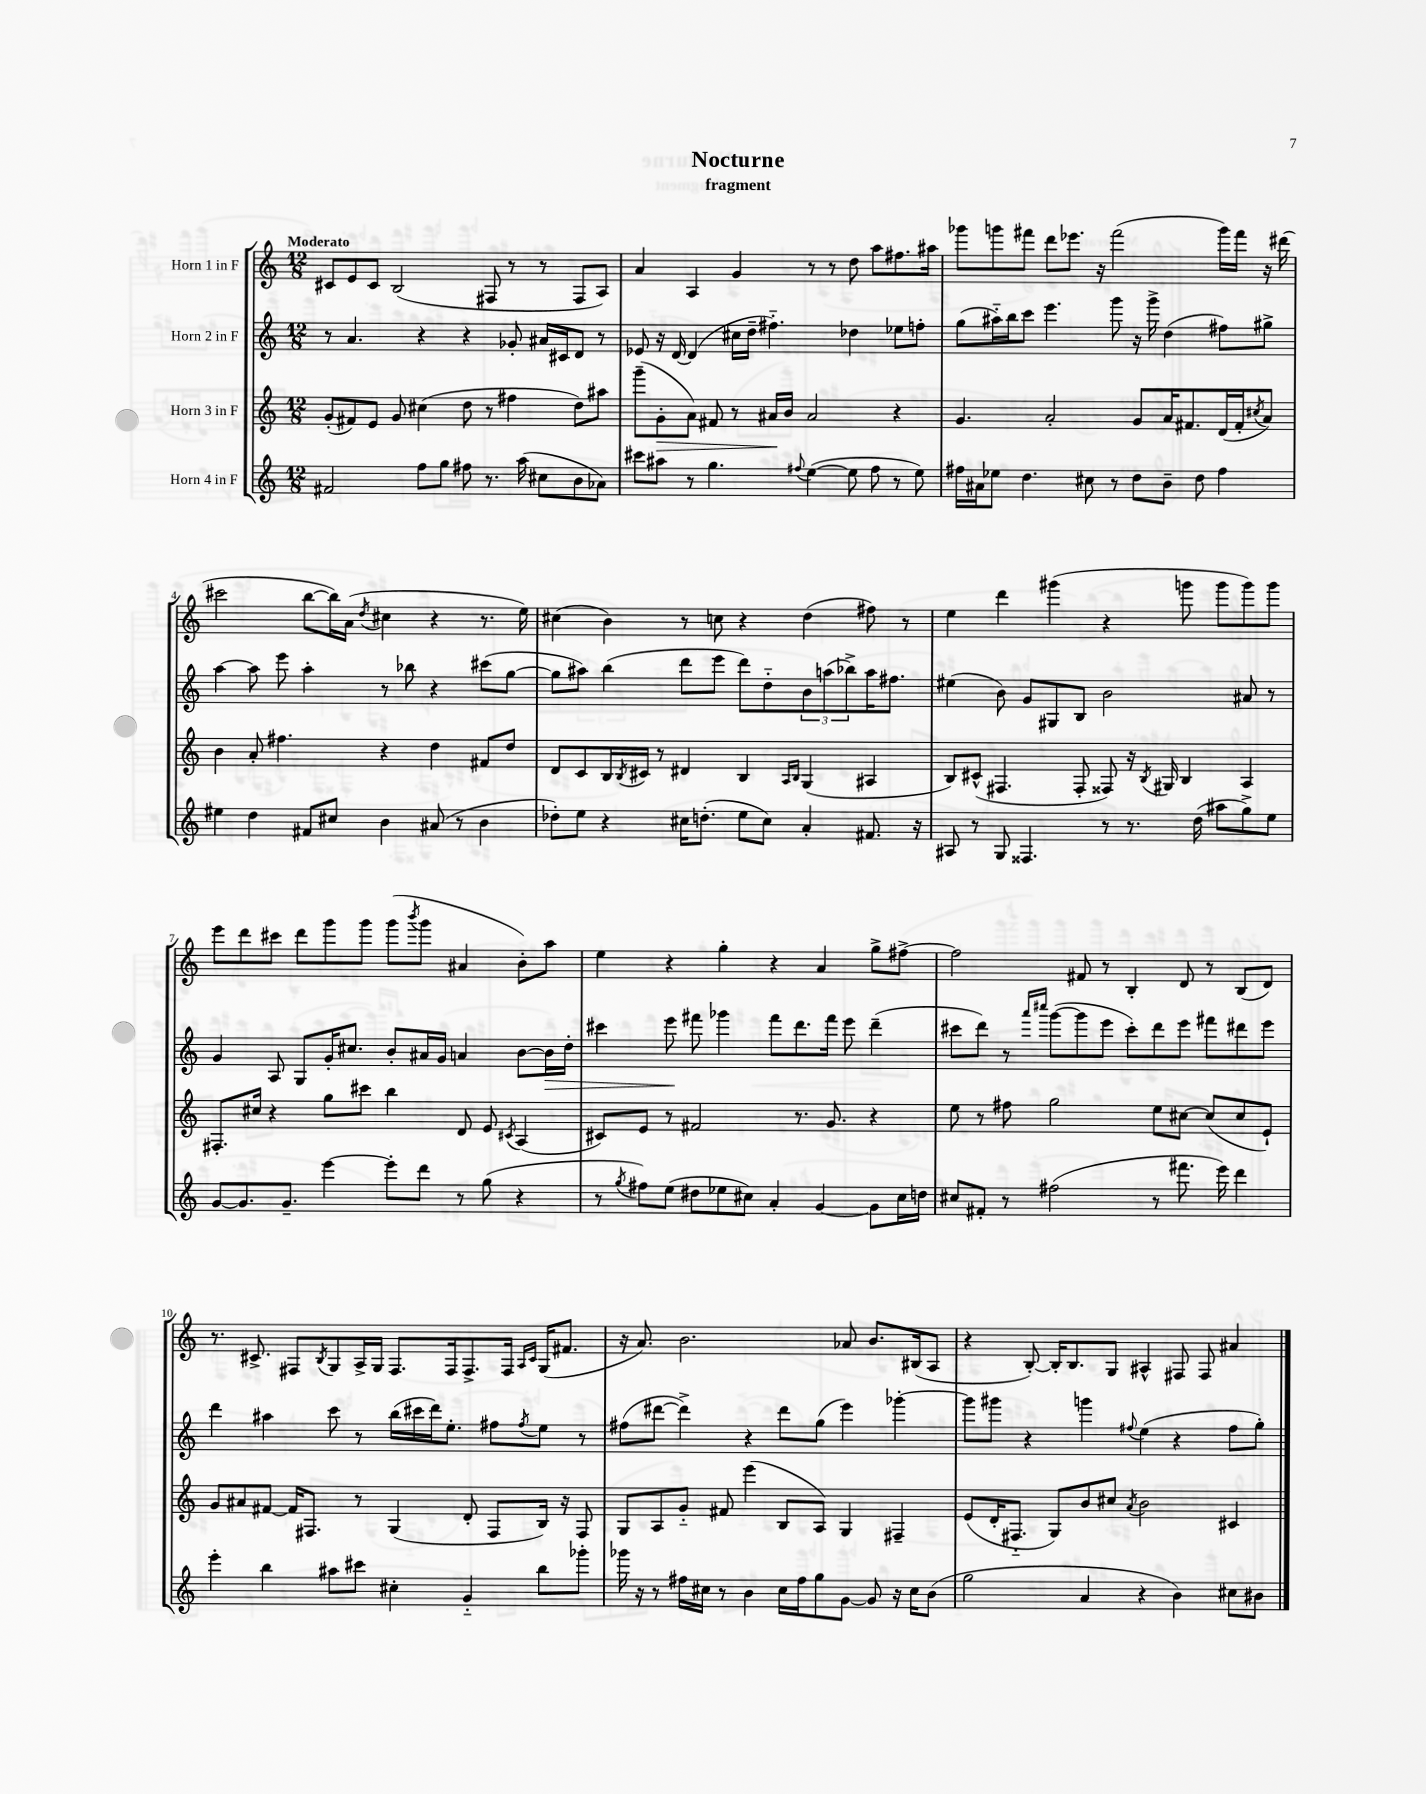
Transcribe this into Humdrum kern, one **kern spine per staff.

**kern	**kern	**kern	**kern
*staff4	*staff3	*staff2	*staff1
*clefG2	*clefG2	*clefG2	*clefG2
*k[]	*k[]	*k[]	*k[]
*M12/8	*M12/8	*M12/8	*M12/8
2f#	(8g'	8r	8c#
.	8f#)	4.a	8e
.	8e	.	8c#
.	8g	.	(2B
8ff	(4cc#	4r	.
8gg	.	.	.
8ff#	8dd	4r	.
8.r	8r	.	8F#
.	4ff#	8g-'	8r
(16aa	.	.	.
8cc#	.	16a#	8r
.	.	16c#	.
8b	8dd)	8d	8F#
8a-)	8aa#	8r	8A)
=	=	=	=
8ccc#	(8ggg~	8e-	4a
8aa#	8g'	16r	.
.	.	[16d	.
8r	8a)	(4d]	4A
4.gg	8f#	.	.
.	8r	16cc#	4g
.	.	16dd~	.
.	16a#	4.ff#'~)	.
.	16b	.	.
8qqff#	.	.	.
([4ee	2a#	.	8r
.	.	.	8r
8ee]	.	4dd-	8dd
8ff#	.	.	8aa
8r	4r	8ee-	8.ff#
8ee)	.	8ff'	.
.	.	.	16aa#
=	=	=	=
16ff#	4.g	(8gg	8ggg-
16a#	.	.	.
8ee-	.	16aa#'~)	8ggg
.	.	16bb	.
4.dd	.	8ccc	8fff#
.	2a'	4.eee	8ddd
.	.	.	8.eee-
8cc#	.	.	.
.	.	.	16r
8r	.	8ggg	(2fff#
8dd	8g	16r	.
.	.	16ggg^	.
8b~	16a	(4dd	.
.	8.f#	.	.
8dd	.	.	.
4ff#	(16d	8ff#)	16ggg)
.	16f#'	.	16fff#
.	8qcc#	.	.
.	8a)	8gg#^	16r
.	.	.	(16ddd#
=	=	=	=
4ee#	4b	[4aa	2ccc#
4dd	8a'	8aa]	.
.	4.ff#	8eee	.
8f#	.	4aa'	[8bb
8cc#	.	.	16bb])
.	.	.	(16a
.	.	.	8qdd
4b	4r	8r	4cc#
.	.	8bb-	.
(8a#	4dd	4r	4r
8r	.	.	.
4b	8f#	(8ccc#	8.r
.	8dd	[8gg	.
.	.	.	16ee)
=	=	=	=
8dd-')	8d	8gg]	(4cc#
8ee	8c	8aa#)	.
4r	16B	(4bb	4b)
.	8qB	.	.
.	16c#	.	.
.	8r	.	.
16cc#	4d#	8ddd	8r
(8.dd'	.	.	.
.	.	8eee	8cc
8ee	4B	8ddd)	4r
8cc#)	.	8dd'~	.
.	16qqA	.	.
.	16qqB	.	.
4a'	(4G	12b	(4dd
.	.	(12aa	.
.	.	12bb-^)	.
8.f#	4A#	16aa	8ff#)
.	.	8.ff#	.
.	.	.	8r
16r	.	.	.
=	=	=	=
8A#	8B)	(4ee#	4ee
8r	(8c#^^	.	.
8G	4.F#	8b)	4ddd
4.F##	.	8g	.
.	.	8G#	(4ggg#
.	8F#'	8B	.
8r	8F##)	2b	4r
8.r	16r	.	.
.	8qB	.	.
.	16G#	.	.
.	4B	.	8ggg
(16dd	.	.	.
8aa#	.	.	8ggg
8gg^)	4A	8a#	8ggg)
8ee	.	8r	8ggg
=	=	=	=
[8g	8.F#'	4g	8eee
8.g]	.	.	8ddd
.	16cc#	.	.
.	4r	8A	8ccc#
8.g~	.	.	.
.	.	8G	8ddd
[4eee	8gg	16g'	8ggg
.	.	8.cc#	.
.	8ccc#	.	8ggg
8eee']	4bb	8b'	(8ggg
.	.	.	8qbbb
8ddd	.	16a#	8ggg
.	.	16g	.
8r	8d	4a	4a#
(8gg	8e	.	.
.	8qc#	.	.
4r	(4A	[8b	8b')
.	.	16b]	8aa
.	.	16dd'	.
=	=	=	=
8r	8c#)	4ccc#	4ee
8qgg	.	.	.
8ff#)	8e	.	.
(8ee	8r	8eee	4r
8dd#	2f#	8fff#	.
8ee-	.	4ggg-	4gg'
8cc#)	.	.	.
4a'	.	8fff#	4r
.	8.r	8.ddd	.
[4g	.	.	4a
.	8.g	16fff#	.
.	.	8eee	.
8g]	4r	(4ddd~	8gg^
16cc#	.	.	[8ff#^
16dd	.	.	.
=	=	=	=
8cc#	8ee	8ccc#	2ff#]
8f#'	8r	8ddd)	.
8r	8ff#	8r	.
.	.	16qqaaa	.
.	.	16qqcccc#	.
(2ff#	2gg	([8ggg	.
.	.	8ggg]	8f#
.	.	8eee	8r
.	.	8ccc#')	4B'
8r	8ee	8ddd	.
8.fff#	[8cc#	8eee	8d
.	(8cc#]	8fff#	8r
16eee)	.	.	.
4ddd	8cc#	8ddd#	(8B
.	8e`)	8eee	8d)
=	=	=	=
4eee'	8g	4ddd	8.r
.	8a#	.	.
.	.	.	8.c#^
4bb	[8f#	4aa#	.
.	16f#]	.	8F#
.	8.F#	.	.
.	.	.	8qB
8aa#	.	8ccc	8G
8ccc#	8r	8r	16A^
.	.	.	16G
4cc#'	(4G	(16bb	8.F#
.	.	16ccc#	.
.	.	16ddd)	.
.	.	8.ee'	16F#
4g'~	8d'	.	8.F#^
.	8F#	8ff#	.
.	.	.	16F#
.	.	.	16qqA
.	.	8qff#	16qqc#
8bb	16B)	8ee	(16G
.	16r	.	8.f#
8ggg-'	8F#	8r	.
=	=	=	=
16ggg-	8G	(8ff#	16r
16r	.	.	8.a)
8r	8A	[8ddd#	.
16ff#	8g'~	4ddd#^])	2.b
16cc#	.	.	.
8r	8f#	.	.
4b	(4eee	4r	.
16cc#	8B	8ddd#	.
16ff#	.	.	.
8gg	8A)	(8gg	.
[8g	4G	4eee)	8a-
8g]	.	.	8.b
16r	4F#~	[4ggg-'	.
16cc#	.	.	(16B#
(8b	.	.	8A
=	=	=	=
2gg	(8e	8ggg-]	4r
.	16d'	8ggg#	.
.	8.F#'~	.	.
.	.	4r	[8B')
.	8G)	.	16B']
.	.	.	8.B
4a	8b	4ggg	.
.	8cc#	.	8G
.	8qa	8qqff#	.
4r	2b	(4ee	4A#^^
4b)	.	4r	8F#
.	.	.	8F#
8cc#	4c#	8ff#	4a#
8b#	.	8gg')	.
==	==	==	==
*-	*-	*-	*-
